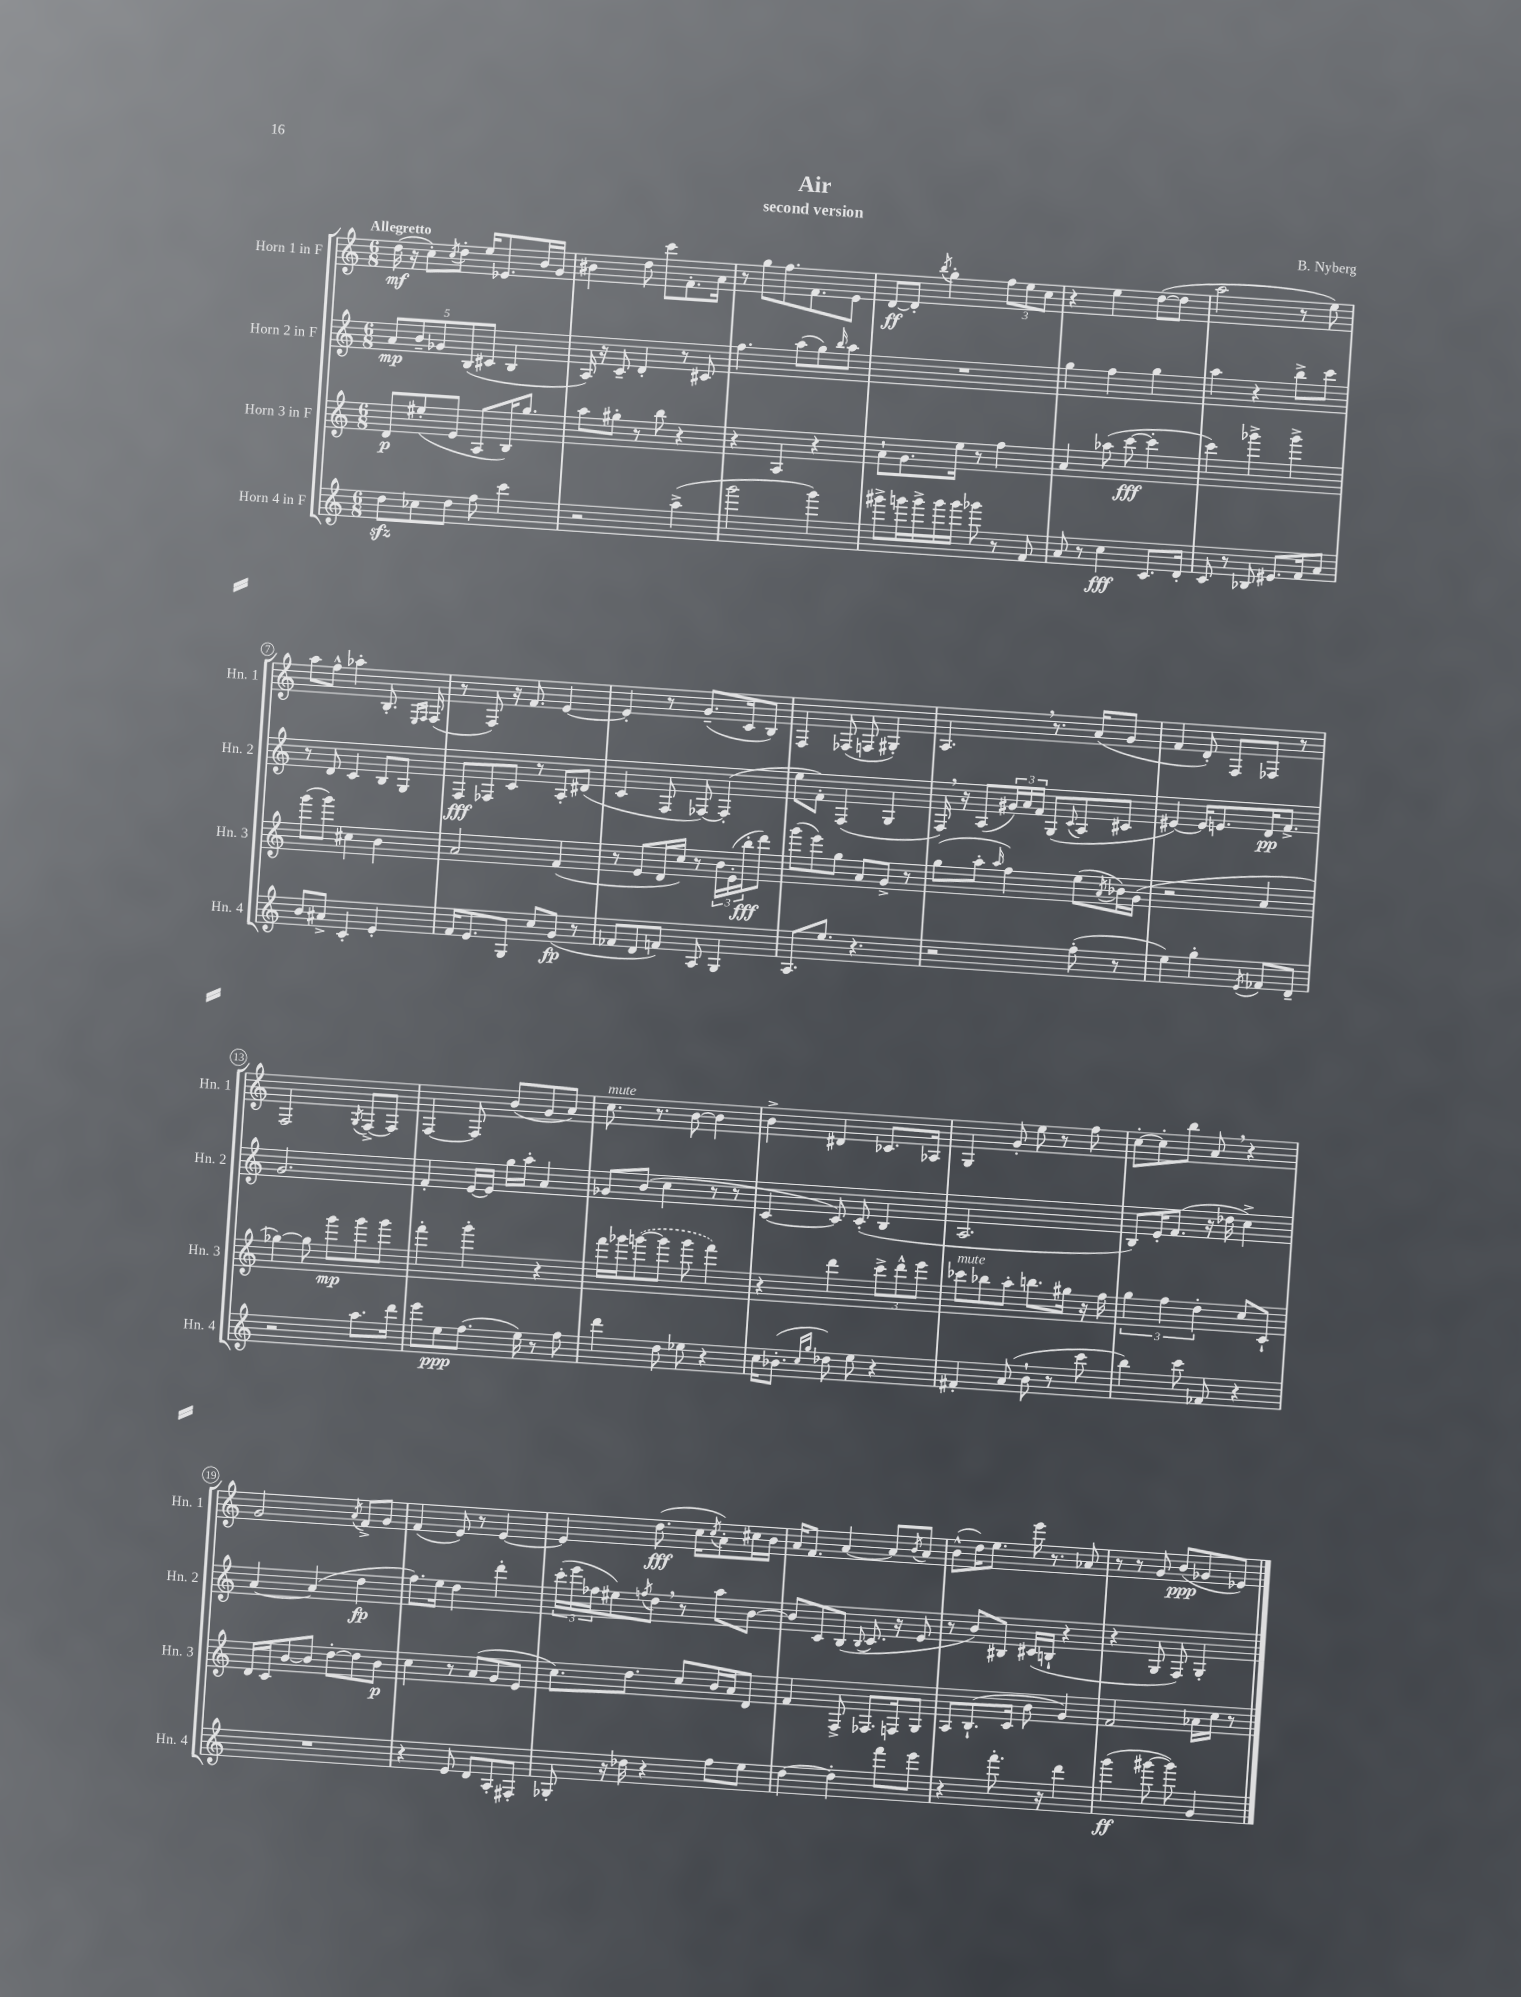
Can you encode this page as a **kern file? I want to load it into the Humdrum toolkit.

**kern	**kern	**kern	**kern
*staff4	*staff3	*staff2	*staff1
*clefG2	*clefG2	*clefG2	*clefG2
*k[]	*k[]	*k[]	*k[]
*M6/8	*M6/8	*M6/8	*M6/8
8dd	8d	10a	(16dd
.	.	.	16r
.	.	10b~	.
8cc-	(8ee#'	.	8cc')
.	.	10g-	.
.	.	.	8qcc
8dd	8e	.	8dd'
.	.	(10B	.
8ff	8A	.	16ee
.	.	10c#	.
.	.	.	8.e-
4ccc	16B)	4B	.
.	8.gg	.	.
.	.	.	16b
.	.	.	16g
=	=	=	=
2r	8aa	16A)	4b#
.	.	16r	.
.	8gg#'	8c~	.
.	8r	4d'	8dd
.	8bb	.	8ccc
(4aa^	4r	8r	8.f'
.	.	8c#	.
.	.	.	16a
=	=	=	=
2ggg	4r	4.ff	8r
.	.	.	8gg
.	4A	.	8.ff
.	.	(8aa	.
.	.	.	8.f
4ggg)	4r	8gg)	.
.	.	16qqbb	.
.	.	8aa	8e
=	=	=	=
8ggg#^	8a`	2.r	[8d
16ggg	8.g	.	8d']
16ggg^	.	.	.
.	.	.	8qbb
16ggg	.	.	4gg'
16ggg	16ee	.	.
8ggg-	8r	.	.
8r	4ff	.	12ff
.	.	.	12ee
8f	.	.	.
.	.	.	12cc
=	=	=	=
8a	4a	4gg	4r
8r	.	.	.
4cc	(8aa-	4ff	4ee
.	[8ccc	.	.
8.c	4ccc']	4gg	([8dd
.	.	.	8dd]
16d'	.	.	.
=	=	=	=
8c	4ccc)	4aa	2aa
8r	.	.	.
8B-	4ggg-^	4r	.
8.e#	.	.	.
.	4ggg-^	8bb^	8r
16f	.	.	.
8a	.	8ccc	8ee)
=	=	=	=
8b	(8ggg	8r	8aa
8a#^	8ggg)	8d	8ff^^
4c'	4cc#	4c	4aa-'
4e'	4b	8B	8.B'
.	.	8G	.
.	.	.	16qqE
.	.	.	16qqF
.	.	.	(16F
=	=	=	=
16f	2a	8F	8r
8.e	.	.	.
.	.	8F-	8F)
8G	.	8c	16r
.	.	.	8.f
8cc	.	8r	.
(8g	(4f	8A'	[4e
8r	.	(8d#	.
=	=	=	=
8f-	8r	4c	4e']
8d	8e	.	.
8f)	16d	8F	8r
.	16cc)	.	.
8A	8r	[8F-)	(8.g~
4G	24b	(4F-']	.
.	(24e'	.	.
.	.	.	16c
.	24bb'	.	.
.	8ddd)	.	8B)
=	=	=	=
8.A	(8ggg	8ee	4F
.	8eee)	8f')	.
8.ee	.	.	.
.	8gg	(4F	(8F-
4.r	8a	.	8F
.	8g^	4G	4G#')
.	8r	.	.
=	=	=	=
2r	(8gg	16F)	4.A
.	.	16r	.
.	8aa'	(8A	.
.	16qqaa	.	.
.	4ff)	24g#)	.
.	.	24a	.
.	.	24f	.
.	.	(8G	8.r
.	.	8qqc	.
(8ff'	(8ee	8A	.
.	.	.	(16a
.	8qa	.	.
8r	16b-)	8c#	8g
.	(16g	.	.
=	=	=	=
4ee)	2r	[4e#)	4f
4gg'	.	16e#]	8d')
.	.	8.e	.
.	.	.	8F
8qe	.	.	.
8f-	4a	16d	8F-
.	.	8.f^	.
8d~	.	.	8r
=	=	=	=
2r	[4gg-)	2.g	2F
.	8gg-]	.	.
.	8ggg	.	.
.	.	.	8qG
8.aa	8ggg	.	[8F^
.	8ggg	.	8F]
16ddd	.	.	.
=	=	=	=
8eee	4fff'	4f'	[4F
8ee	.	.	.
(8.ff	4ggg'	[16e	8F]
.	.	16e]	.
.	.	16gg	(8b
16ee)	.	16aa'	.
8r	4r	4a	8g
8ff	.	.	8a)
=	=	=	=
4ddd	16fff	8g-	8.cc
.	16ggg-	.	.
.	([8ggg	(8b	.
.	.	.	8.r
8dd	8ggg]	4cc	.
8ee-	8ggg	.	[8b
4r	4fff)	8r	4b]
.	.	8r	.
=	=	=	=
16cc	4r	[4c	4b^
(8.b-'	.	.	.
16qqcc	.	.	.
16qqgg	.	.	.
8dd-)	4ddd	8c])	4d#
8ee	.	(8c'	.
4r	12ccc^	4B	8.c-
.	12ddd^^	.	.
.	12eee	.	.
.	.	.	16A-
=	=	=	=
4f#'	8ccc-	2.A	4G
.	8bb-	.	.
(8a	8aa'	.	8g'
8b`	8.bb	.	8ee
8r	.	.	8r
.	16gg#	.	.
8ccc	16r	.	8ff
.	16ff	.	.
=	=	=	=
4bb)	6gg	8B)	[8cc'
.	.	16e'	8cc']
.	6ff	.	.
.	.	(8.f	.
8ccc	.	.	8bb
.	6dd'	.	.
8f-	.	16r	8a
.	.	16dd-	.
4r	8cc	4cc^)	4r
.	8c`	.	.
=	=	=	=
2.r	16d	[4a	2g
.	16c	.	.
.	[8b	.	.
.	8b]	(4a]	.
.	[8dd'	.	.
.	.	.	8qa
.	8dd]	4dd	8f^
.	8b	.	8g
=	=	=	=
4r	4cc	8.ff)	(4f
.	.	16ee	.
8e	8r	4dd	8e)
8d	(8a	.	8r
8A'	8g	4ddd'	[4e
8F#'	8e	.	.
=	=	=	=
8G-'	8.cc)	(24ccc'	4e]
.	.	24eee	.
.	.	24ff-	.
16r	.	8ee#)	.
16dd-	8.dd	.	.
.	.	8qff	.
4r	.	8dd	(8.dd
.	8cc	8r	.
.	.	.	16cc
.	.	.	8qcc
8ff	16b	8aa	8a')
.	16a	.	.
8ee	8d	[8b	16cc#
.	.	.	16b
=	=	=	=
[4dd	4f	8b]	16a
.	.	.	8.f
.	.	8c	.
4dd']	8F^	(8B	[4a
.	.	8qqB	.
.	8.F-	8.c	.
8fff	.	.	8a]
.	16F	16r	.
.	.	.	8qb
8eee	8G	8e	8a
=	=	=	=
4r	8A	8r	(8b^^
.	(8.B`	8b)	16dd)
.	.	.	8.ee
8.fff'	.	8B#	.
.	16c	.	.
.	8b	(16c#	16eee
16r	.	16B`	8.r
4ddd	4g)	4r	.
.	.	.	8a-
=	=	=	=
(4ggg	2f	4r	8r
.	.	.	8r
[8ggg#	.	8G	8g
8ggg#])	.	8F)	(8b
4g	16a-	4G'	8g-
.	16cc	.	.
.	8r	.	8e-)
==	==	==	==
*-	*-	*-	*-
